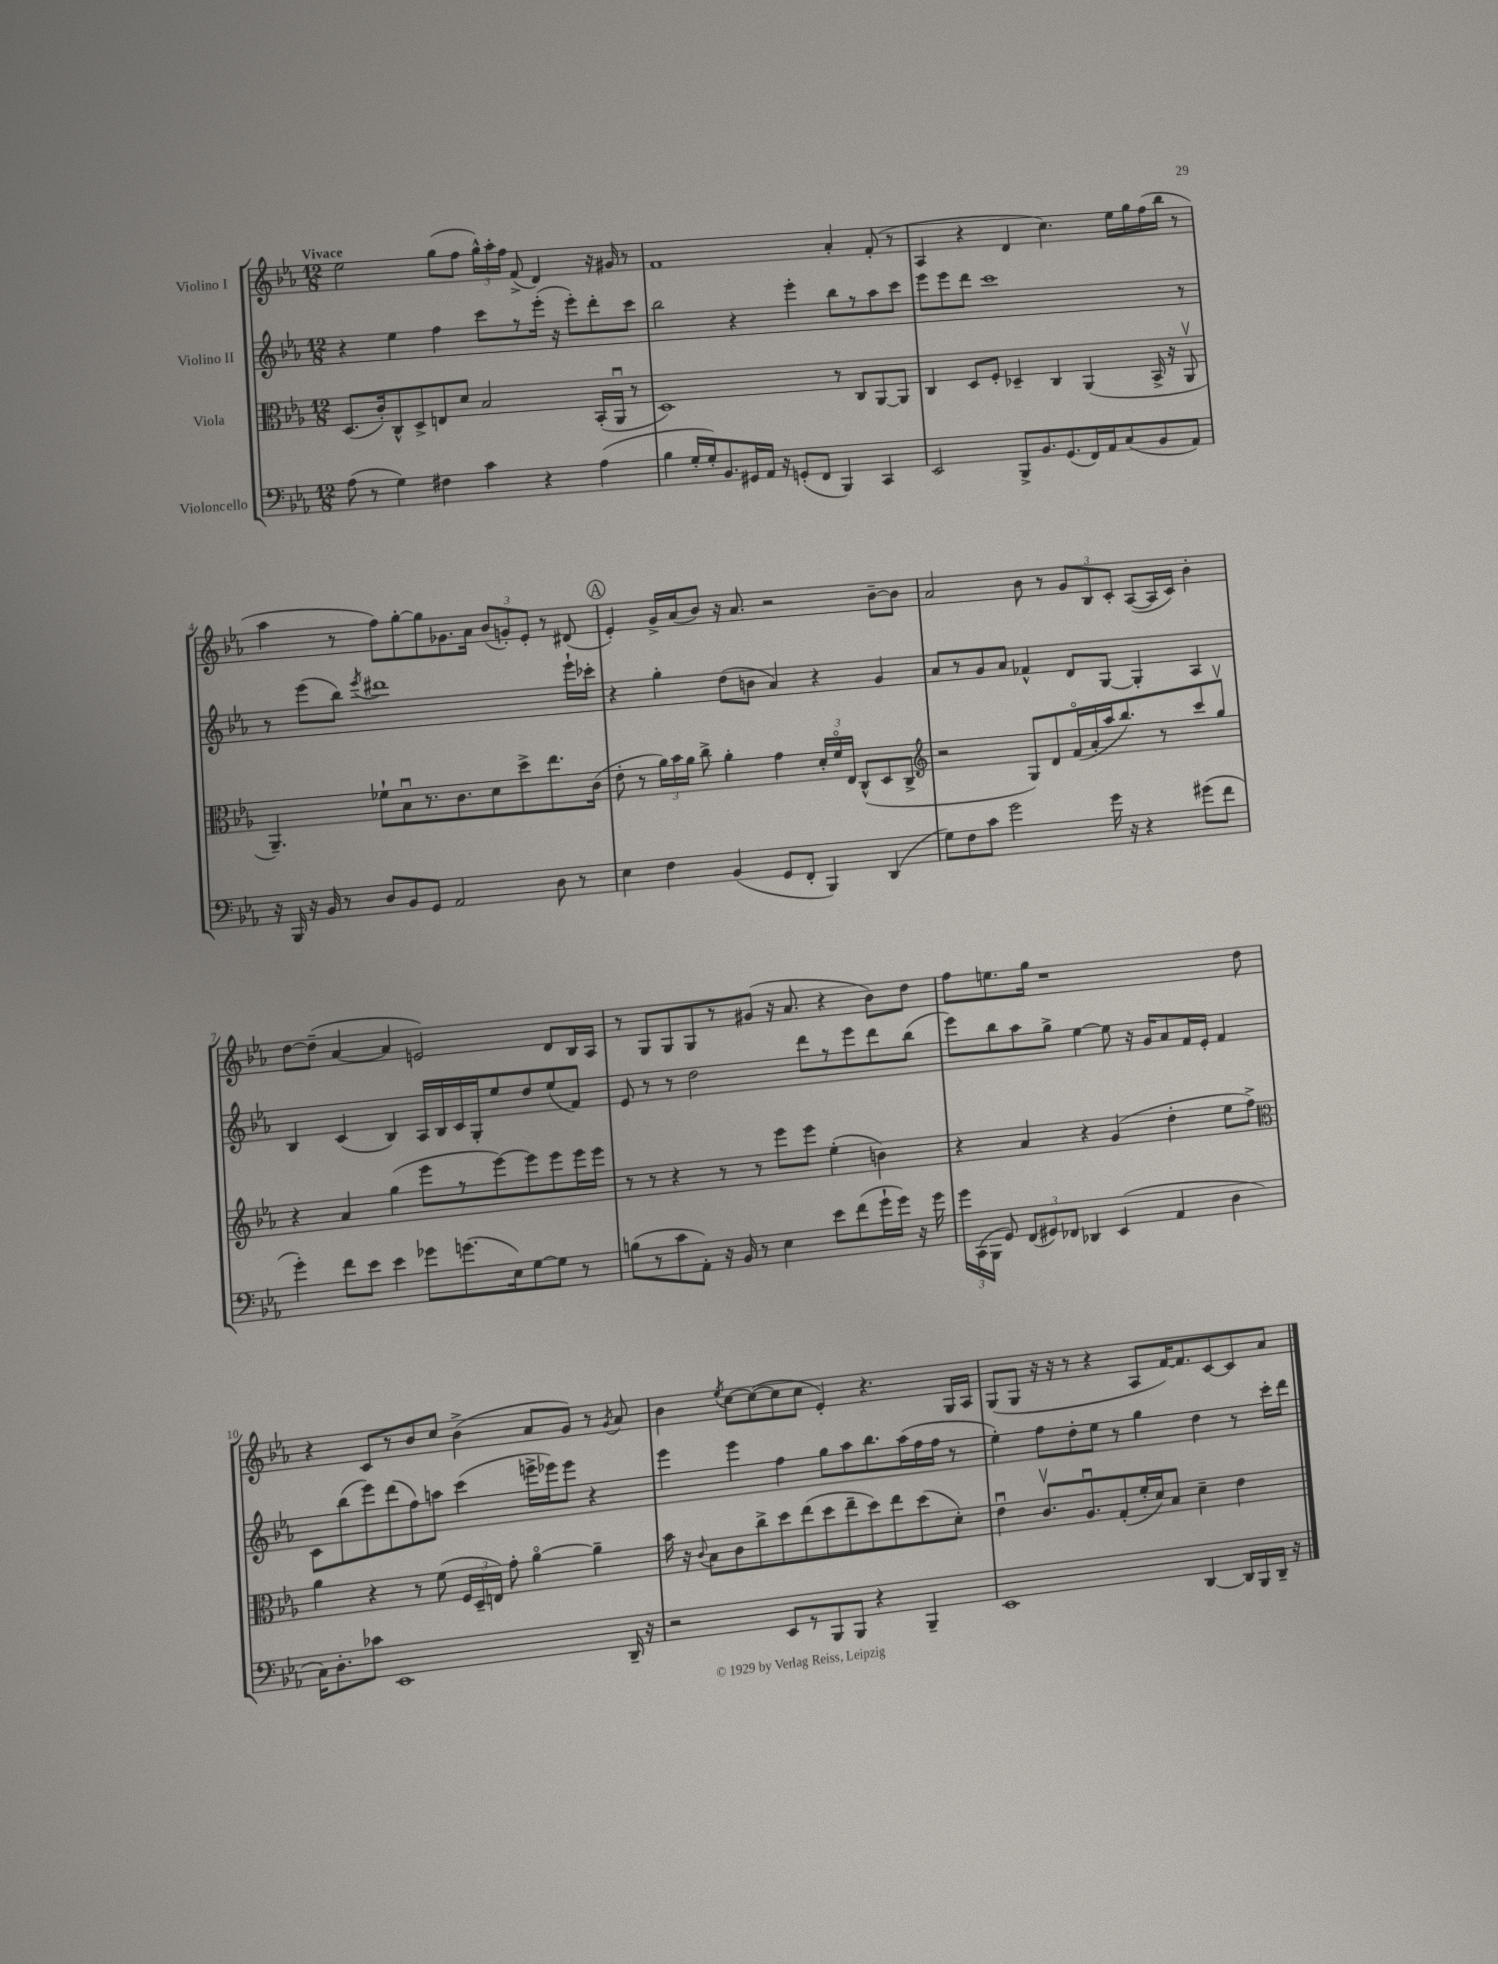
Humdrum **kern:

**kern	**kern	**kern	**kern
*staff4	*staff3	*staff2	*staff1
*clefF4	*clefC3	*clefG2	*clefG2
*k[b-e-a-]	*k[b-e-a-]	*k[b-e-a-]	*k[b-e-a-]
*M12/8	*M12/8	*M12/8	*M12/8
(8A-	(8.D	4r	2ee-
8r	.	.	.
.	16c')	.	.
4G)	8C^^	4ee-	.
.	8D^	.	.
4F#	8E	4ff	(8gg
.	8d	.	8ff
4c	2B-	8ccc	24gg^^)
.	.	.	24aa-'
.	.	.	24ff
.	.	8r	(8f^
4r	.	(16eee-'	4d)
.	.	16r	.
.	.	8eee-')	.
(4A-	(16BB-'	8ddd'	16r
.	16AA-u	.	16g#
.	8r	8ccc	8r
=	=	=	=
4B-	1D)	2bb-	1f
16G'	.	.	.
16G')	.	.	.
8.BB-	.	.	.
.	.	4r	.
16GG#	.	.	.
16AA-	.	.	.
16r	.	.	.
(8GG'	.	4eee-'	.
8FF	.	.	.
4BBB-)	8r	8bb-	4a-'
.	8C	8r	.
4CC	[8AA-	8aa-	(8f'
.	8AA-]	8ccc	8r
=	=	=	=
2EE-	4C	8eee-	4A-
.	.	8eee-	.
.	8D	8ddd	4r
.	8F'	1ccc	.
8BBB-^	4D-~	.	4d
8.BB-	.	.	.
.	4C	.	4.cc)
(8.GG	.	.	.
16FF)	(4AA-	.	.
16AA-	.	.	.
(8C	.	.	16ee-
.	.	.	16gg
8BB-	16BB-^	.	(16ff
.	16r	.	16bb-
8AA-)	8AA-v	8r	8r
=	=	=	=
16r	4.AA-~)	8r	4aa-
16BBB-	.	.	.
16r	.	(8eee-	.
16BB-	.	.	.
8r	.	8bb-)	8r
.	.	8qeee-	.
8D	8f-`	1ddd#	8ff)
8BB-	8B-u	.	[8gg'
8GG	8.r	.	8gg]
2AA-	.	.	8.g-
.	8.c	.	.
.	.	.	16a-
.	8d	.	(12b-
.	.	.	12g')
.	8dd^	.	.
.	.	.	12e-'
8D	8.ee-	.	8r
8r	.	16eee-`	(8d#
.	(16c	16ccc-'	.
=	=	=	=
4E-	8e-'	4r	4e-')
.	8r	.	.
4F	24a-)	4gg'	16g^
.	24b-	.	.
.	.	.	(16a-
.	24a-	.	.
.	8cc^	.	8b-)
(4BB-	4a-'	(8dd	16r
.	.	.	8.a-
.	.	8b	.
8GG	4g	4a-)	2r
8FF'	.	.	.
4BBB-)	24d'	4r	.
.	24fo	.	.
.	24E-	.	.
.	(8C^^	.	.
(4DD	8D	4g	[8b-~
.	8C^	.	8b-]
=	=	=	=
*	*clefG2	*	*
8G)	2r	8a-	2a-
8F	.	8r	.
8c	.	8g	.
2g	.	8a-	.
.	8G)	4f-^^	8b-
.	8d	.	8r
.	(16fo	8d	12g
.	16a-'	.	.
.	.	.	12B-
16g	16aa-	[8G	.
.	.	.	12c'
16r	8.bb-)	.	.
4r	.	4G']	([8A-
.	8r	.	16A-]
.	.	.	16c)
(8g#	8ccc	4A-	4b-'
8f	8ggv	.	.
=	=	=	=
4g')	4r	4B-	[8dd
.	.	.	(8dd~]
8f	4a-	(4c	[4a-
8e-	.	.	.
4e-	(4gg	4B-)	4a-]
8g-	8eee-	16A-	2e)
.	.	16B-	.
(8.g	8r	16c	.
.	.	16G'	.
.	[8eee-)	8ee-	.
16E-)	.	.	.
[8G	8eee-]	8dd	.
8G]	8eee-	(8ee-	8d
8r	16eee-	8f)	16B-
.	16eee-	.	16A-
=	=	=	=
(8B	8r	8e-	8r
8r	8r	8r	8G
8c	4r	8r	8G
8AA-')	.	2dd	8G
16r	8r	.	8r
16BB-	.	.	.
8r	8r	.	(8g#
4E-	8eee-	.	16r
.	.	.	8.a-
.	8eee-	8ddd	.
8e-	(4ee-'	8r	4r
(8f	.	8eee-	.
16g`	4b)	8ddd	8b-)
16g)	.	.	.
16r	.	(8bb-	8dd
16g	.	.	.
=	=	=	=
24g	4r	8eee-)	8ff
(24CC	.	.	.
24BBB-	.	.	.
8GG)	.	8bb-	8.ee
(12FF	4a-	8aa-	.
.	.	.	16gg
12GG#)	.	.	.
.	.	8gg^	1r
12FF-	.	.	.
4DD-	4r	[4ee-	.
(4EE-	(4g	8ee-]	.
.	.	16r	.
.	.	16g	.
4AA-	4dd'	8a-	.
.	.	16f	.
.	.	16e-'	.
4D	8ee-	4f	.
.	8ff^)	.	8dd
=	=	=	=
*	*clefC3	*	*
16C)	4a-	8c	4r
8.D'	.	.	.
.	.	(8bb-	.
8c-	4r	8eee-)	8c
1EE-	.	(8ddd	8r
.	8r	8ff)	8b-
.	(8f	8aa	8cc
.	24F	(4ccc	(4b-^
.	24D~	.	.
.	24E)	.	.
.	8g'	.	.
.	[4a-o	16eee^	8a-
.	.	16eee-)	.
.	.	8eee-	8g)
.	4a-~]	4r	8r
.	.	.	8qg
16DD~	.	.	8a-
16r	.	.	.
=	=	=	=
2r	16b-	4eee-	4b-
.	16r	.	.
.	8qqc	.	.
.	8B-	.	.
.	.	.	8qee-
.	8c	4eee-	[8cc
.	8cc^	.	(8cc_
8EE-	8dd	4ff	8cc]
8r	(8ee-	.	8cc
8BBB-	8dd	8gg	4e-')
8BBB-	8ee-~	8aa-	.
4r	8dd)	8.bb-	4.r
.	8ee-	.	.
.	.	(16aa-	.
4BBB-~	(8dd	16ff	.
.	.	16ff	.
.	8d')	8r	16G
.	.	.	16A-
=	=	=	=
1EE-	4e-u	4ee-')	(8G
.	.	.	8G
.	8.cv	8ff	16r
.	.	.	16r
.	.	8dd'	8r
.	8.A-u	.	.
.	.	8ee-	4r
.	(8G'	8r	.
.	16f'	4gg	8A-
.	16d)	.	.
.	8B-	.	[16f)
.	.	.	8.f]
[4DD	4d~	4dd	.
.	.	.	[8c
16DD]	4e-	8r	8c]
16BBB-	.	.	.
16DD~	.	16ccc'	8a-
16r	.	16ddd	.
==	==	==	==
*-	*-	*-	*-
